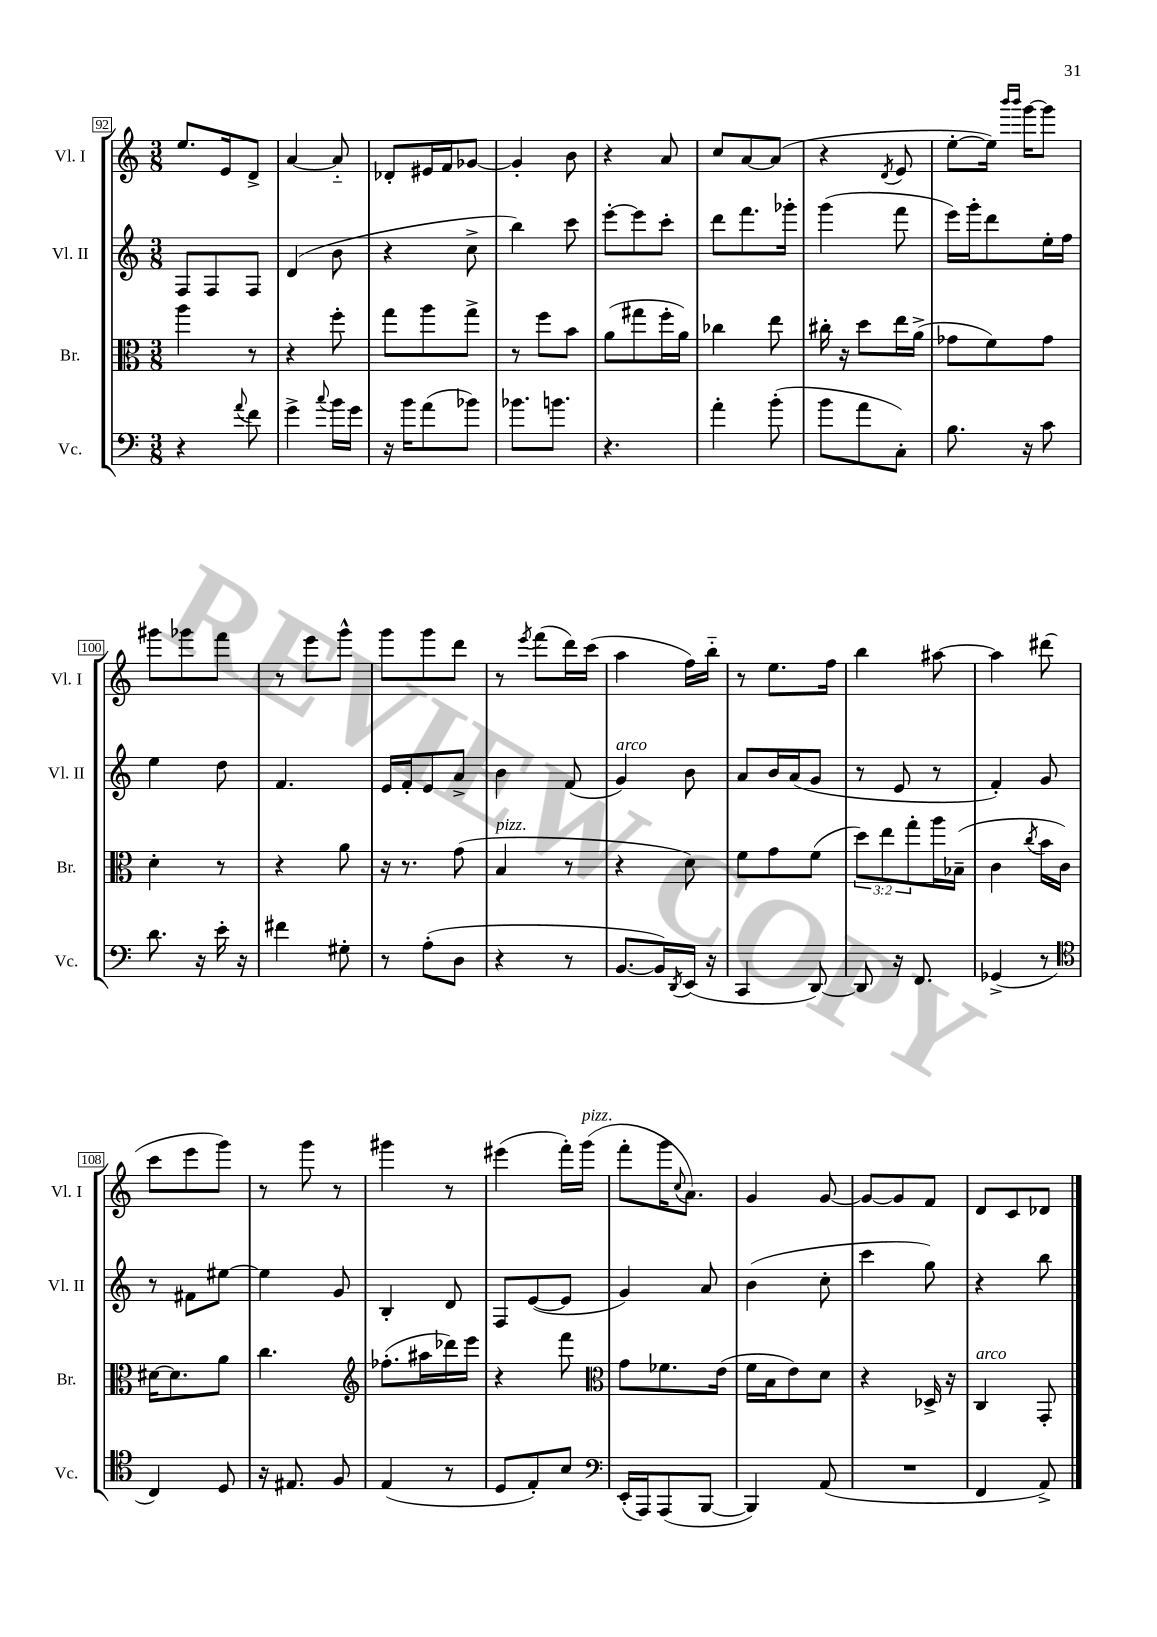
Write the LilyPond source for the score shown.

<<
\new StaffGroup <<
\new Staff = "s0" \with { instrumentName = "Vl. I" shortInstrumentName = "Vl. I" } {
    \clef treble \key c \major \numericTimeSignature \time 3/8
    e''8. e'16 d'8-> |
    a'4~ a'8-_ |
    des'8-. eis'16 f'16 ges'8~ |
    ges'4-. b'8 |
    r4 a'8 |
    c''8 a'8~ a'8( |
    r4 \acciaccatura { d'8 } e'8 |
    e''8~-. e''16) \grace { b'''16 b'''16 } g'''16~ g'''8 |
    gis'''8 ges'''8 f'''8 |
    r8 e'''8 g'''8-^ |
    g'''8 g'''8 d'''8 |
    r8 \acciaccatura { e'''8 } f'''8( d'''16) c'''16( |
    a''4 f''16) b''16-_ |
    r8 e''8. f''16 |
    b''4 ais''8~ |
    ais''4 dis'''8( |
    c'''8 e'''8 g'''8) |
    r8 g'''8 r8 |
    gis'''4 r8 |
    eis'''4( f'''16-.) g'''16^\markup { \italic "pizz." }( |
    f'''8-. g'''16 \appoggiatura { c''8 } a'8.) |
    g'4 g'8~ |
    g'8~ g'8 f'8 |
    d'8 c'8 des'8 \bar "|." |
}
\new Staff = "s1" \with { instrumentName = "Vl. II" shortInstrumentName = "Vl. II" } {
    \clef treble \key c \major \numericTimeSignature \time 3/8
    f8 f8 f8 |
    d'4( b'8 |
    r4 c''8-> |
    b''4) c'''8 |
    e'''8~-. e'''8 c'''8-. |
    d'''8 f'''8. ges'''16-. |
    g'''4( f'''8 |
    e'''16) g'''16-. d'''8 e''16-. f''16 |
    e''4 d''8 |
    f'4. |
    e'16 f'16-. e'8 a'8-> |
    b'4 f'8( |
    g'4^\markup { \italic "arco" }) b'8 |
    a'8 b'16 a'16( g'8 |
    r8 e'8 r8 |
    f'4-.) g'8 |
    r8 fis'8 eis''8~ |
    eis''4 g'8 |
    b4-. d'8 |
    f8 e'8~( e'8 |
    g'4) a'8 |
    b'4( c''8-. |
    c'''4 g''8) |
    r4 b''8 \bar "|." |
}
\new Staff = "s2" \with { instrumentName = "Br." shortInstrumentName = "Br." } {
    \clef alto \key c \major \numericTimeSignature \time 3/8 \override Staff.TupletNumber.text = #tuplet-number::calc-fraction-text
    a''4 r8 |
    r4 f''8-. |
    g''8 a''8 g''8-> |
    r8 f''8 b'8 |
    a'8( gis''8 f''16-. a'16) |
    ces''4 e''8 |
    cis''16-. r16 d''8 e''16 a'16->( |
    ges'8 f'8) ges'8 |
    d'4-. r8 |
    r4 a'8 |
    r16 r8. g'8( |
    b4^\markup { \italic "pizz." } r8 |
    r4 d'8) |
    f'8 g'8 f'8( |
    \tuplet 3/2 { d''8) e''8 g''8-. } a''16 bes16--( |
    c'4 \acciaccatura { c''8 } b'16 c'16) |
    dis'16~ dis'8. a'8 |
    c''4. |
    \clef treble fes''8.-.( ais''16 des'''16) e'''16 |
    r4 f'''8 |
    \clef alto g'8 fes'8. e'16( |
    f'16 b16 e'8) d'8 |
    r4 des16-> r16 |
    c4^\markup { \italic "arco" } g,8-. \bar "|." |
}
\new Staff = "s3" \with { instrumentName = "Vc." shortInstrumentName = "Vc." } {
    \clef bass \key c \major \numericTimeSignature \time 3/8
    r4 \appoggiatura { a'8 } f'8 |
    g'4-> \appoggiatura { c''8 } b'16 g'16 |
    r16 b'16 a'8( bes'8) |
    bes'8. b'8. |
    r4. |
    a'4-. b'8-.( |
    b'8 a'8 c8-.) |
    b8. r16 c'8 |
    d'8. r16 e'16-. r16 |
    fis'4 gis8-. |
    r8 a8-.( d8 |
    r4 r8 |
    b,8.~ b,16) \acciaccatura { d,8 } e,16( r16 |
    c,4 d,8~) |
    d,8 r16 f,8. |
    ges,4->( r8 |
    \clef tenor c4) d8 |
    r16 eis8. f8 |
    e4( r8 |
    d8 e8-.) b8 |
    \clef bass e,16-.( a,,16) a,,8( b,,8~ |
    b,,4) a,8( |
    R4. |
    f,4 a,8->) \bar "|." |
}
>>
>>
\layout { \context { \Score currentBarNumber = #92 \override BarNumber.stencil = #(make-stencil-boxer 0.1 0.3 ly:text-interface::print) } }
